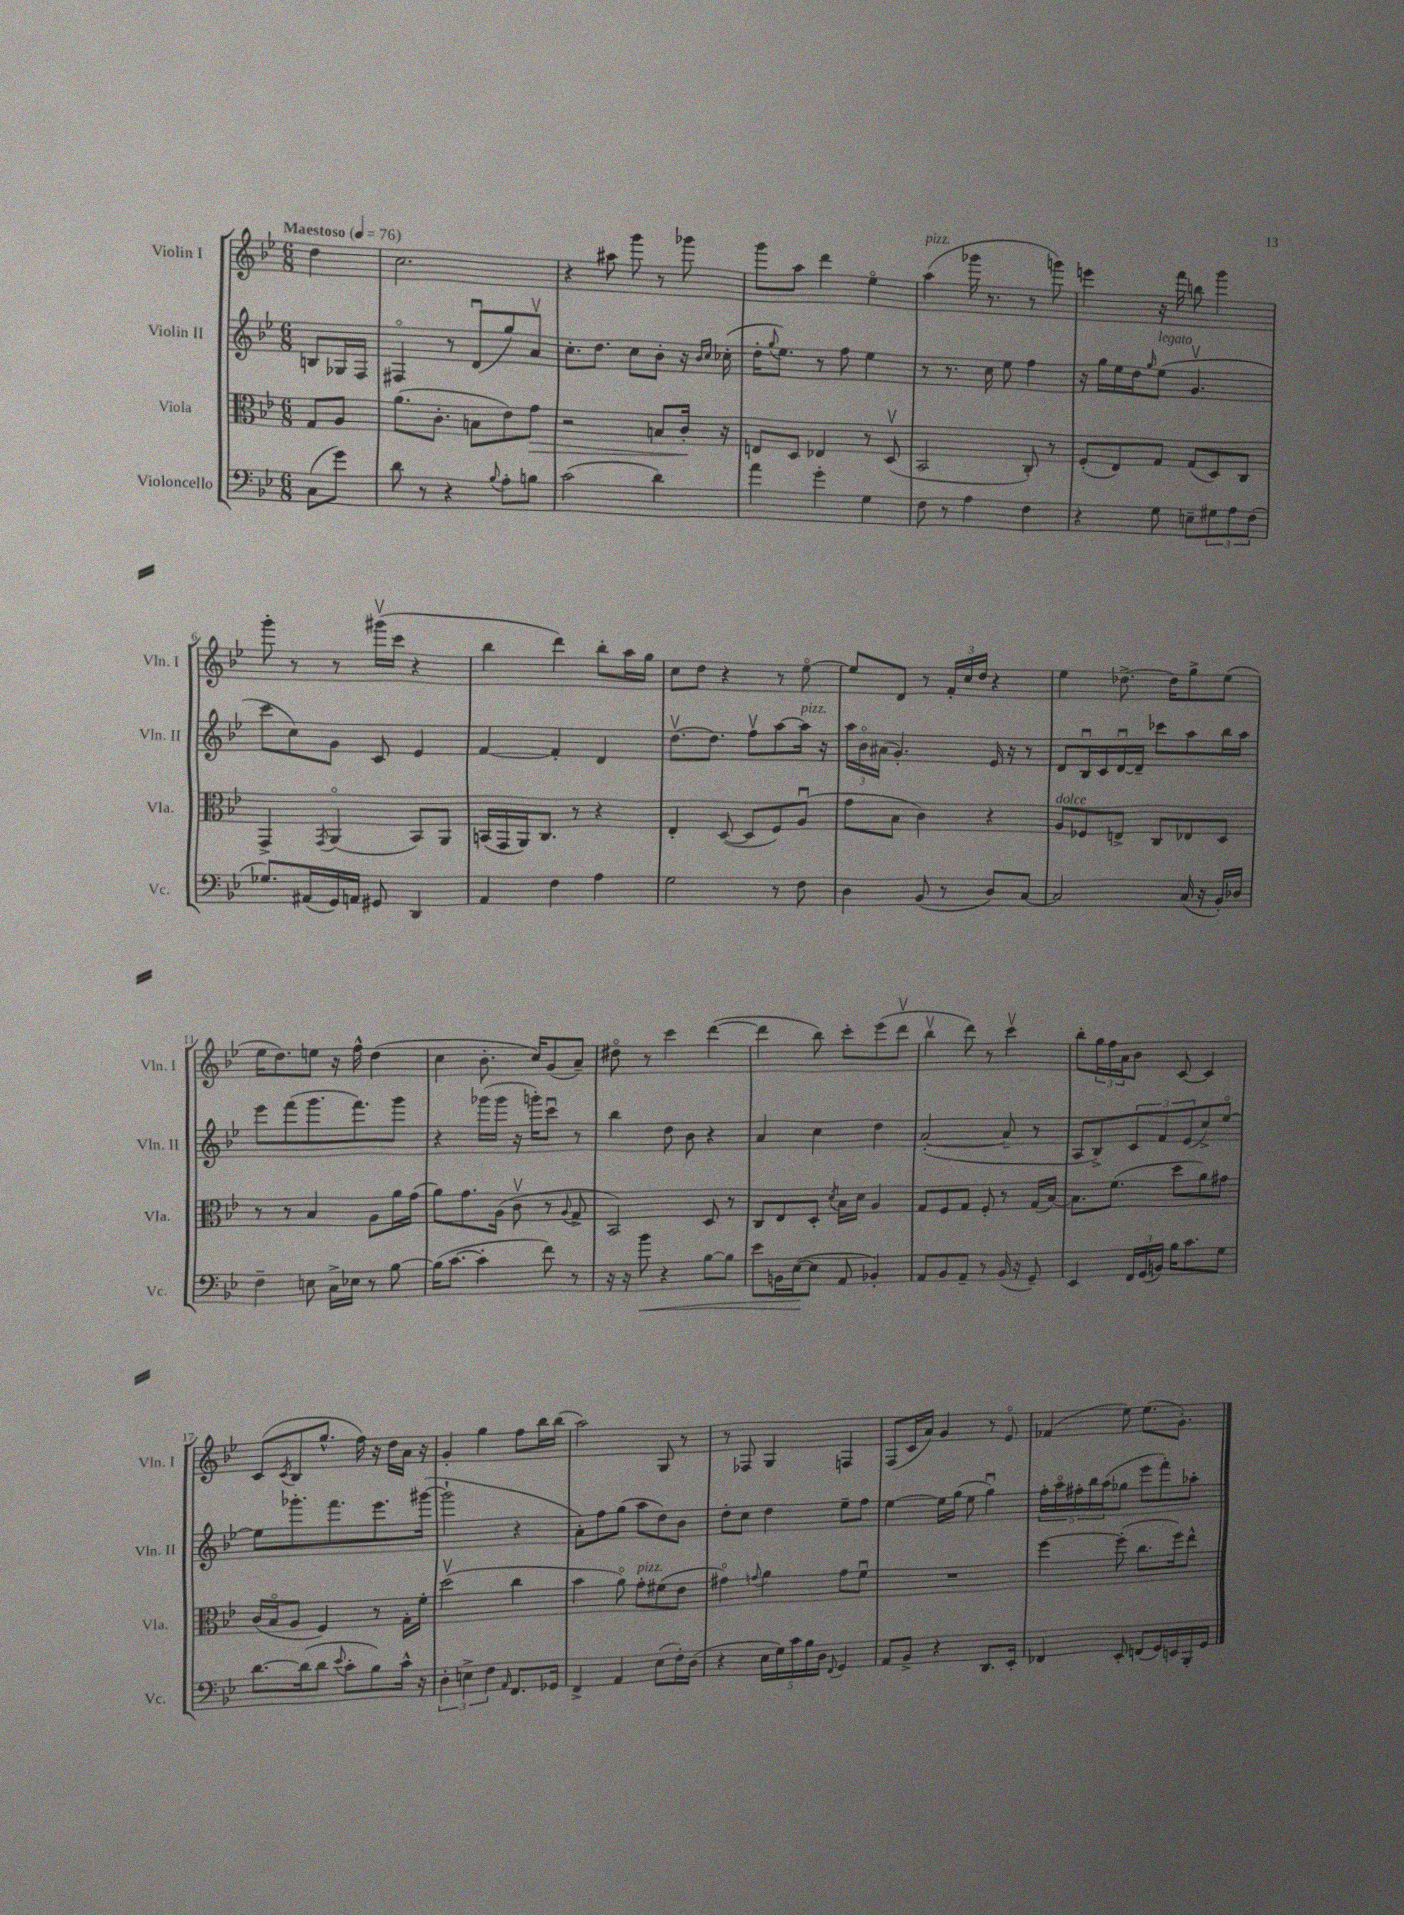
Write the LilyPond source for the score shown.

<<
\new StaffGroup <<
\new Staff = "s0" \with { instrumentName = "Violin I" shortInstrumentName = "Vln. I" } {
    \clef treble \key bes \major \numericTimeSignature \time 6/8 \partial 4 \tempo "Maestoso" 4 = 76
    d''4 |
    c''2. |
    r4 ais''8 g'''8 r8 ges'''8 |
    g'''8 a''8 d'''4 ees''4\flageolet |
    a''4^\markup { \italic "pizz." }( ges'''16 r8. r8 g'''8) |
    e'''4 r16 f'''16 b''8 g'''4 |
    g'''8-. r8 r8 gis'''16\upbow( c'''16 r4 |
    bes''4 d'''4) bes''8-. a''16 g''16 |
    c''8 d''8 r4 r8 ees''8~\flageolet |
    ees''8 d'8 r8 \tuplet 3/2 { f'16-. c''16 d''16 } r4 |
    ees''4 des''8.~-> des''16 g''8-> ees''8( |
    ees''16 d''8.) e''8 r16 f''16-^ d''4( |
    c''4 bes'8.-. c''16) g'8( a'8--) |
    dis''8\flageolet r8 c'''4 d'''4~( |
    d'''4 bes''8) c'''8-. ees'''8( d'''8\upbow |
    bes''4\upbow d'''8) r8 c'''4\upbow |
    bes''8-. \tuplet 3/2 { g''16 f''16 a'16 } bes'8 c'8~ c'4 |
    c'8( \acciaccatura { c'8 } bes8 g''8.-^ f''16) r16 d''16 a'16 r16 |
    g'4-. g''4 f''8 bes''16 bes''16( |
    a''2) g8 r8 |
    r8 fes8 g4 f4 |
    f8( c'16 a'16) g'4 r8 ees'8\flageolet |
    fes'4( ees''8) ees''8.( g'8.-.) \bar "|." |
}
\new Staff = "s1" \with { instrumentName = "Violin II" shortInstrumentName = "Vln. II" } {
    \clef treble \key bes \major \numericTimeSignature \time 6/8 \partial 4
    b8 ges16 f16 |
    fis4\flageolet r8 d'8\downbow( g''8) a'8\upbow |
    c''8.-. d''8. c''8 bes'8-. r16 \grace { bes'16 c''16 } ces''16-.( |
    d''16-. \appoggiatura { g''8 } ees''8.) r8 f''8 ees''4 |
    r8 r8. c''16 ees''8 f''4 |
    r16 g''16 ees''16 d''16 \grace { g''16 } ees''8^\markup { \italic "legato" }( g'4.\upbow |
    c'''8 c''8) g'8 c'8 ees'4 |
    f'4~ f'4-. d'4 |
    d''8.~\upbow d''8. f''8\upbow a''8~ a''16^\markup { \italic "pizz." } r16 |
    \tuplet 3/2 { a''16 bes'16\flageolet ais'16( } g'4.-.) ees'16 r16 r8 |
    d'8 bes16\downbow c'16 d'16~\downbow d'16-- ces'''8 a''8 bes''16 a''16 |
    ees'''8 f'''8( g'''8. f'''8.) g'''8 |
    r4 ges'''16( ges'''16 r16 g'''16-.) c'''8\downbow r8 |
    bes''4 d''8 bes'8 r4 |
    a'4 c''4 d''4 |
    a'2~-.( a'8-- r8 |
    a8 bes8->) \tuplet 3/2 { c'8 f'8 ees'8( } c''8->) ees''8~\flageolet |
    ees''8 ges'''8.-. f'''8. ees'''8. gis'''16~( |
    gis'''2-! r4 |
    a'8-.) f''8 g''8( a''8 d''8) bes'8 |
    d''8-. c''8 d''4 ees''8-- f''8 |
    ees''4~ ees''16 g''16( ees''8 g''4\downbow) |
    \tuplet 5/4 { f''16-. a''16\flageolet fis''16-. bes''16 a''16( } ges''8 ees'''8 f'''8-.) aes''8-. \bar "|." |
}
\new Staff = "s2" \with { instrumentName = "Viola" shortInstrumentName = "Vla." } {
    \clef alto \key bes \major \numericTimeSignature \time 6/8 \partial 4
    g8 a8 |
    a'8.( c'8.-. b8 ees'8) g'8\> |
    r2 b8 c'16-.\! r16 |
    e8 d8 ees4 r8 d8\upbow( |
    bes,2 c8-.) r8 |
    f8-.( ees8) g8 g8( d8) c8 |
    g,4-> \acciaccatura { g,8 } a,4\flageolet( bes,8) a,8 |
    b,16( g,16 a,16) c8. r8 r4 |
    ees4-. d8~( d8 f8) a8\downbow( |
    g'8 bes8 c'4) r4 |
    a8^\markup { \italic "dolce" } fes8 e8-> c8 ees8 d8 |
    r8 r8 bes4 a8 a'16 g'16( |
    a'8) g'8. a16( c'8\upbow r8 \appoggiatura { a8 } g8-> |
    bes,2) d8 r8 |
    c8 ees8 d8-. \acciaccatura { d'8 } bes16 d'16 a4 |
    g8 f8 g8 f8-. r8 g16( bes16~) |
    bes8. f'8.( d''8 a'8) gis'8 |
    c'16( bes16\flageolet a8 f4) r8 g16-. f'16-. |
    d''2\upbow( c''4 |
    bes'4 a'8\flageolet) g'8-.^\markup { \italic "pizz." } fis'8( ees'8 |
    gis'4\flageolet) \appoggiatura { g'8 } a'4 g'8 f'8\downbow |
    R2. |
    f''4~ f''8-.( c''8. f''16) ees''8-^ \bar "|." |
}
\new Staff = "s3" \with { instrumentName = "Violoncello" shortInstrumentName = "Vc." } {
    \clef bass \key bes \major \numericTimeSignature \time 6/8 \partial 4
    c8( g'8) |
    d'8 r8 r4 \appoggiatura { bes8 } a8-. b8 |
    c'2( d'4) |
    a'4 g'4-. g4 |
    f8 r8 a4 f4 |
    r4 g8 e8-- \tuplet 3/2 { gis8 a8 f8( } |
    ges8.) ais,16( g,16) a,16 gis,8 d,4 |
    a,4 f4 a4 |
    g2 r8 f8 |
    d4 bes,8( r8 d8) c8~ |
    c2 c16( r16 bes,16-.) des16 |
    f4-- e8 c16-> ees16 r8 bes8~ |
    bes16( c'8.~ c'4-. f'8) r8 |
    r16 r16 bes'8\< r4 bes8~ bes8 |
    ees'8 b,16 ees16~\!( ees8 a,8 bes,4-.) |
    a,8 bes,8 a,8-- r8 bes,16( r16 g,8--) |
    ees,4 \tuplet 3/2 { f,16 g,16( b,16) } bes16 c'8. g8 |
    d'8.~ d'16( d'8 \appoggiatura { ees'8 } c'8-. bes8) c'16-^ r16 |
    \tuplet 3/2 { d4-. e4-> f4 } \grace { a,16 } f,8. ges,16 |
    f,4-> a,4 ees8( f16-.) d16( |
    r4 \tuplet 5/4 { ees16 g16) c'16 bes16 d16 } \appoggiatura { f,8 } g,4 |
    a,8 bes,8-> r4 d,8. ees,16-. |
    fes,4 ees,8-. f,8( g,16) e,16 bes,,16-. g,16 \bar "|." |
}
>>
>>
